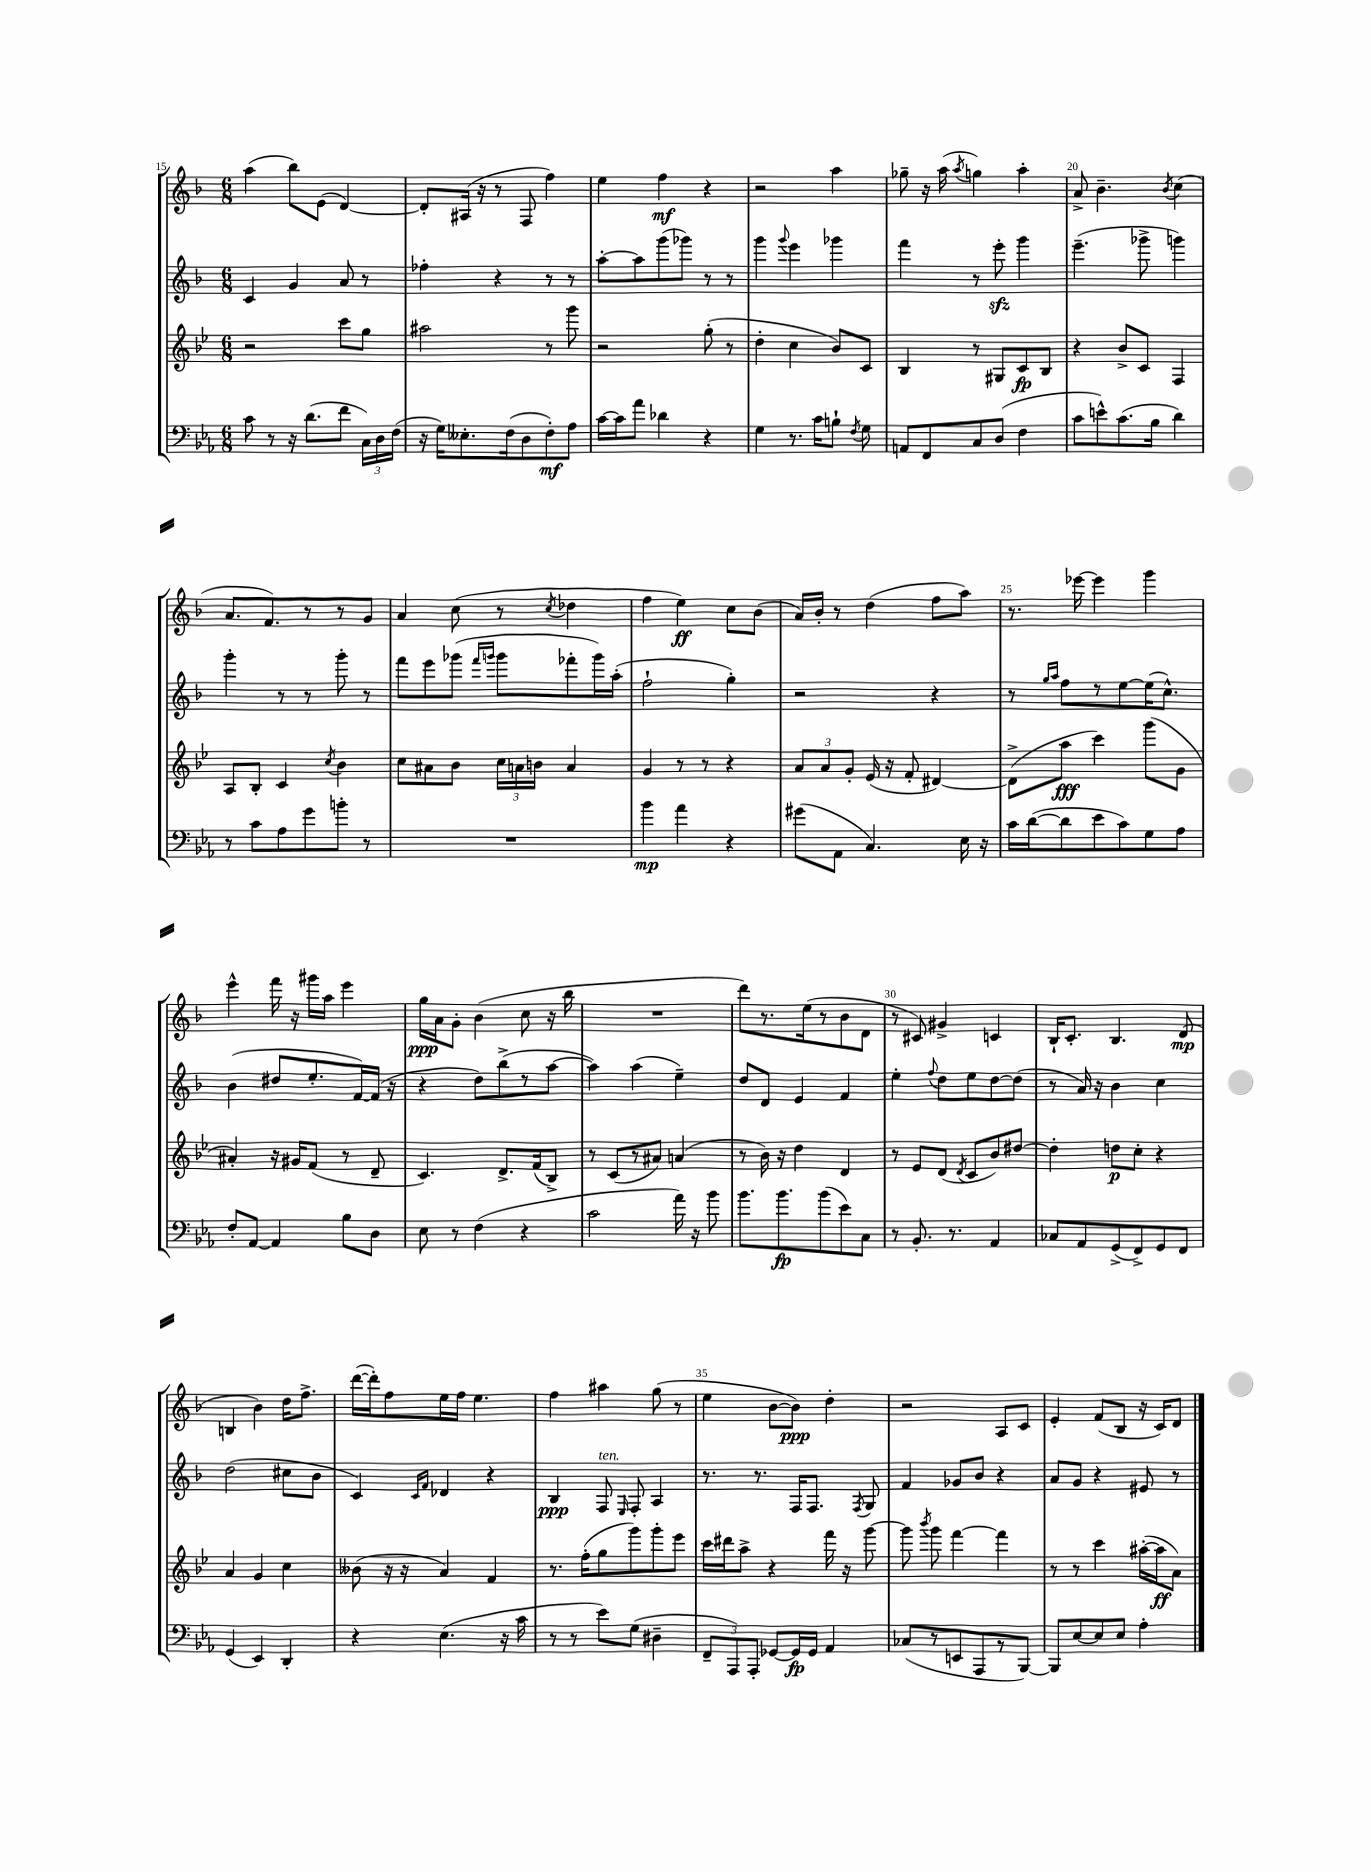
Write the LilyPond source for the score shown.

<<
\new StaffGroup <<
\new Staff = "s0" {
    \clef treble \key f \major \numericTimeSignature \time 6/8
    \autoBeamOff a''4( bes''8[) e'8]( d'4~) |
    d'8[-. ais16]( r16 r8 f8 f''4) |
    e''4 f''4\mf r4 |
    r2 a''4 |
    ges''8-- r16 a''16( \acciaccatura { a''8 } g''4) a''4-. |
    a'8-> bes'4.-- \acciaccatura { bes'8 } c''4( |
    a'8.[ f'8.) r8 r8 g'8] |
    a'4 c''8( r8 \acciaccatura { c''8 } des''4 |
    f''4 e''4\ff) c''8[ bes'8]( |
    a'16[) bes'16]-. r8 d''4( f''8[ a''8]) |
    r8. ees'''16~ ees'''4 g'''4 |
    e'''4-^ f'''16 r16 gis'''16[ a''16] e'''4 |
    g''16[\ppp a'16 g'8]-. bes'4( c''8 r16 bes''16 |
    R2. |
    d'''8[) r8. e''16( r8 bes'8 d'8] |
    r8 cis'8) gis'4-> c'4 |
    bes16[-! c'8.]-. bes4. d'8\mp( |
    b4 bes'4) d''16[ f''8.]-> |
    d'''16[~( d'''16-.) f''8 e''16 f''16] e''4. |
    f''4 ais''4 g''8( r8 |
    e''4 bes'8[~ bes'8]\ppp) d''4-. |
    r2 a8[ c'8] |
    e'4-. f'8[( bes8] r16 c'16[) d'8] \bar "|." |
}
\new Staff = "s1" {
    \clef treble \key f \major \numericTimeSignature \time 6/8
    \autoBeamOff c'4 g'4 a'8 r8 |
    fes''4-. r4 r8 r8 |
    a''8[~-. a''8 g'''8( ges'''8]) r8 r8 |
    g'''4 \appoggiatura { g'''8 } e'''4 ges'''4 |
    f'''4 r8 e'''8-.\sfz g'''4 |
    e'''4.--( ges'''8-> g'''4) |
    g'''4-. r8 r8 g'''8-. r8 |
    f'''8[ e'''8 ges'''8]( \grace { f'''16[ g'''16] } g'''8[ fes'''8-. g'''16) a''16]-.( |
    f''2-! g''4-.) |
    r2 r4 |
    r8 \grace { g''16[ a''16] } f''8[ r8 e''8~ e''16( c''8.]-^) |
    bes'4( dis''8[ e''8.-. f'16~) f'16]( r16 |
    r4 d''8[) bes''8->( r8 a''8]~ |
    a''4) a''4( e''4--) |
    d''8[ d'8] e'4 f'4 |
    e''4-. \appoggiatura { f''8 } d''8[ e''8 d''8~ d''8]( |
    r8 a'16) r16 bes'4 c''4 |
    d''2( cis''8[ bes'8] |
    c'4) \grace { c'16[ f'16] } des'4 r4 |
    bes4\ppp f8^\markup { \italic "ten." } \grace { e16 } f8-. a4 |
    r8. r8. f16[ f8.] \acciaccatura { f8 } g8 |
    f'4 ges'8[ bes'8] r4 |
    a'8[ g'8] r4 eis'8 r8 \bar "|." |
}
\new Staff = "s2" {
    \clef treble \key bes \major \numericTimeSignature \time 6/8
    \autoBeamOff r2 c'''8[ g''8] |
    ais''2 r8 g'''8 |
    r2 g''8-.( r8 |
    d''4-. c''4 bes'8[) c'8] |
    bes4 r8 gis8[ c'8\fp bes8] |
    r4 bes'8[-> c'8] f4 |
    a8[ bes8]-. c'4 \acciaccatura { c''8 } bes'4 |
    c''8[ ais'8 bes'8] \tuplet 3/2 { c''16[ a'16 b'16] } a'4 |
    g'4 r8 r8 r4 |
    \tuplet 3/2 { a'8[ a'8 g'8]-. } ees'16( r16 f'8-. dis'4~) |
    dis'8[->( a''8]\fff c'''4) g'''8[( g'8] |
    ais'4-.) r16 gis'16[ f'8]( r8 d'8-- |
    c'4.) d'8.[-> f'16( bes8]->) |
    r8 c'8[( r8 ais'8]) a'4( |
    r8 bes'16) r16 d''4 d'4 |
    r8 ees'8[ d'8]( \acciaccatura { d'8 } c'8[ bes'8) dis''8]~ |
    dis''4-. d''8[\p c''8]-. r4 |
    a'4 g'4 c''4 |
    beses'8( r16 r16 a'4) f'4 |
    r8. f''16[-.( g''8 g'''8) g'''8-. ees'''8] |
    c'''16[ dis'''16 a''8]-> r4 f'''16 r16 g'''8~ |
    g'''8 \acciaccatura { bes'''8 } g'''8 f'''4~ f'''4 |
    r8 r8 c'''4 ais''16[~-.( ais''16\ff a'8]) \bar "|." |
}
\new Staff = "s3" {
    \clef bass \key ees \major \numericTimeSignature \time 6/8
    \autoBeamOff c'8 r8 r16 d'8.[( f'8] \tuplet 3/2 { c16[) d16 f16]( } |
    r16 g16[) eeses8.-. f16( d8 f8-.\mf) aes8] |
    c'16[~ c'16 aes'8] des'4 r4 |
    g4 r8. c'16[ b8]-! \acciaccatura { f8 } g8 |
    a,8[ f,8 c8 d8]( f4 |
    c'8[ e'8-^) c'8.( bes16] d'4) |
    r8 c'8[ aes8 g'8 b'8]-. r8 |
    R2. |
    bes'4\mp aes'4 r4 |
    gis'8[( aes,8] c4.) ees16 r16 |
    c'16[ d'16~( d'8 ees'8 c'8) g8 aes8] |
    f8[-. aes,8]~ aes,4 bes8[ d8] |
    ees8 r8 f4( r4 |
    c'2 aes'16) r16 bes'8 |
    bes'8.[ bes'8.\fp bes'8( ees'8) c8] |
    r8 bes,8.-. r8. aes,4 |
    ces8[ aes,8 g,8->( f,8->) g,8 f,8] |
    g,4( ees,4) d,4-. |
    r4 ees4.( r16 c'16 |
    r8 r8 ees'8[) g8]( dis4-- |
    \tuplet 3/2 { f,8[-- aes,,8) aes,,8]-. } ges,8[~ ges,16\fp ges,16] aes,4 |
    ces8[( r8 e,8 aes,,8 r8 bes,,8]~) |
    bes,,8[ ees8~ ees8 ees8] aes4-. \bar "|." |
}
>>
>>
\layout { \context { \Score currentBarNumber = #15 \override BarNumber.break-visibility = ##(#f #t #t) barNumberVisibility = #(every-nth-bar-number-visible 5) } }
